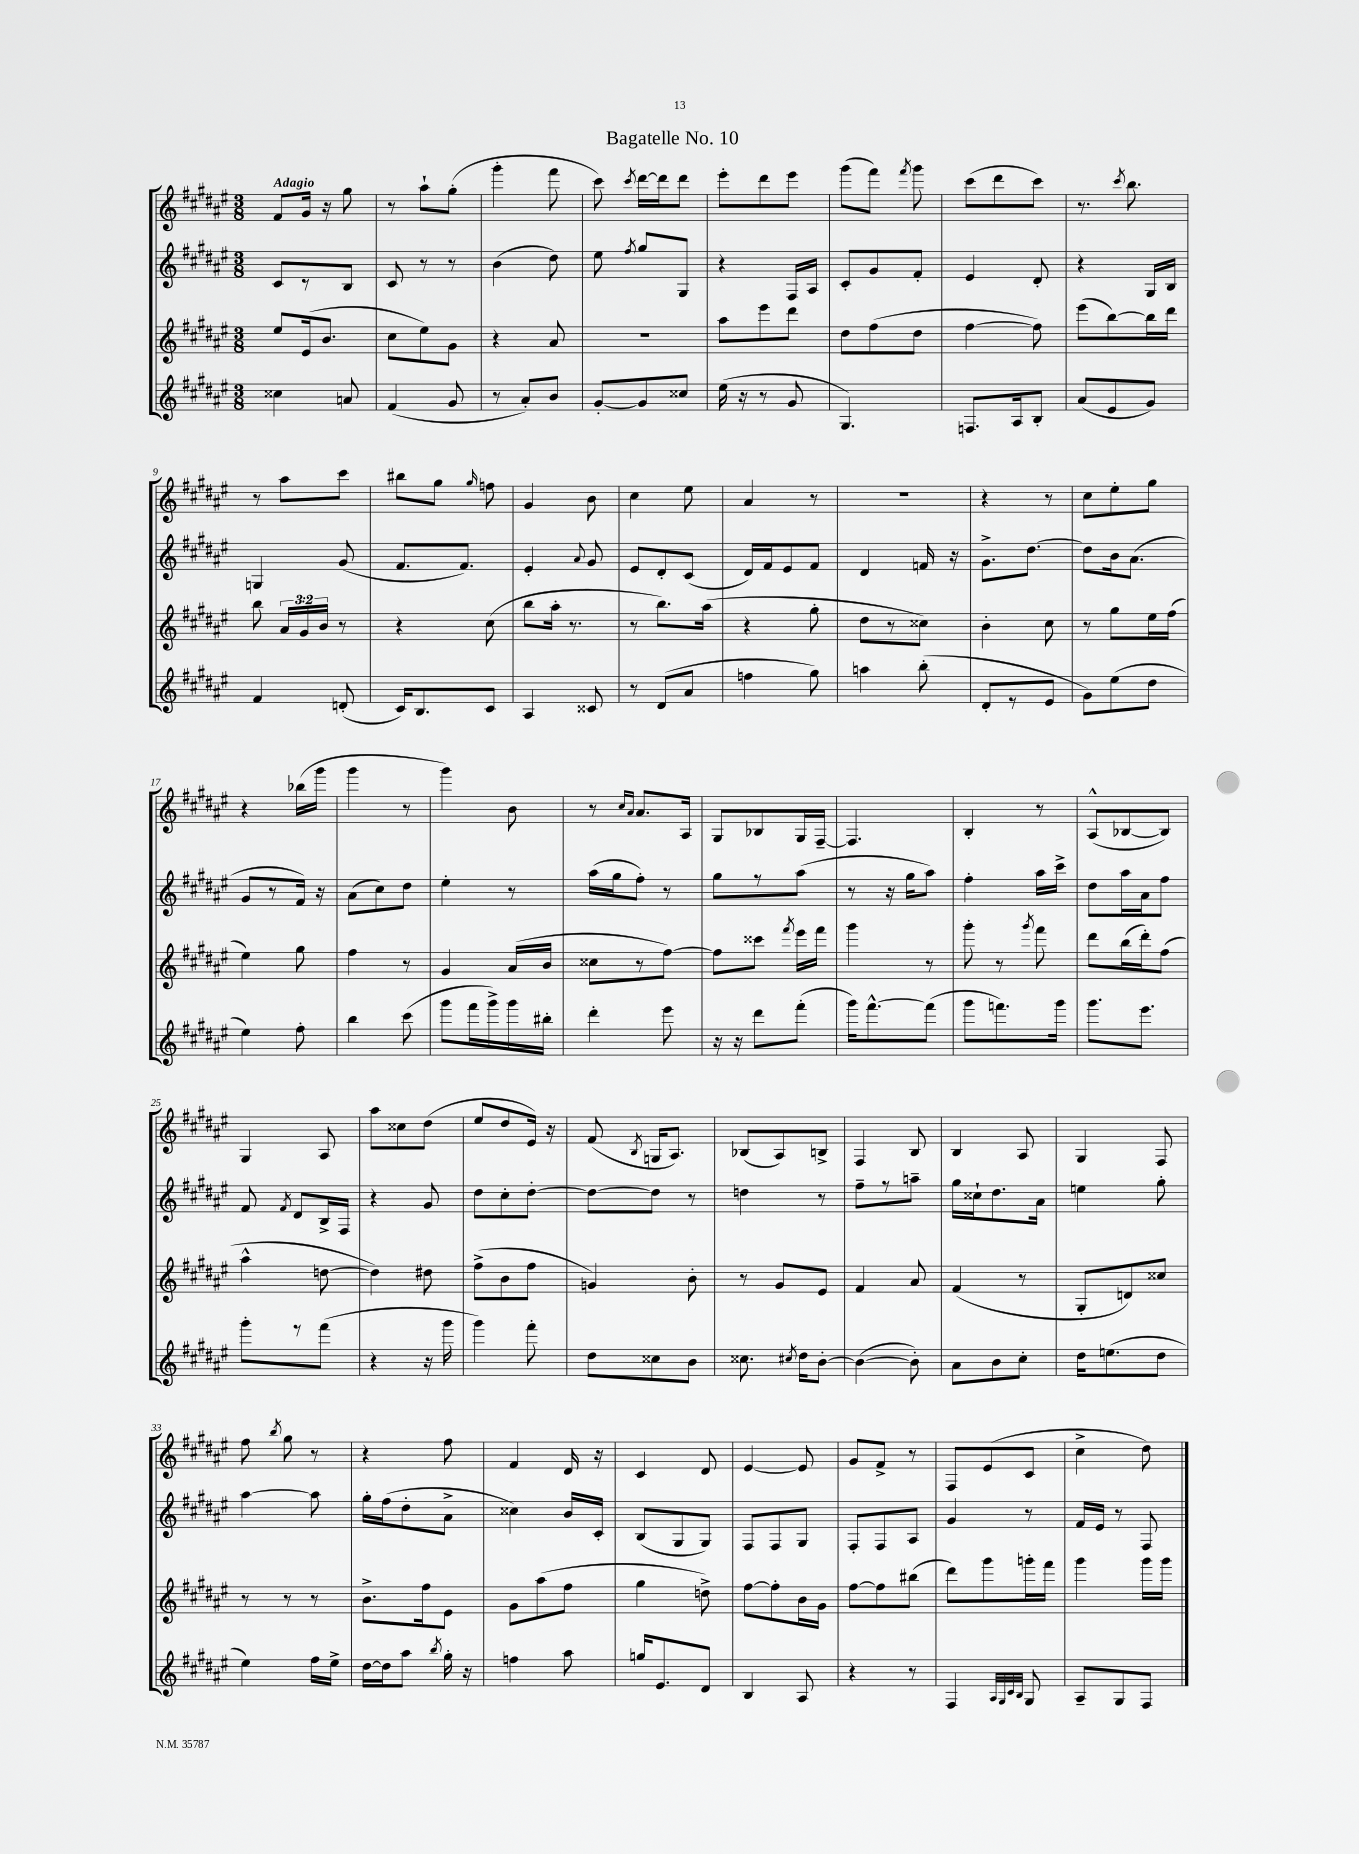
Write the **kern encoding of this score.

**kern	**kern	**kern	**kern
*part4	*part3	*part2	*part1
*staff4	*staff3	*staff2	*staff1
*clefG2	*clefG2	*clefG2	*clefG2
*k[f#c#g#d#a#e#]	*k[f#c#g#d#a#e#]	*k[f#c#g#d#a#e#]	*k[f#c#g#d#a#e#]
*M3/8	*M3/8	*M3/8	*M3/8
=1	=1	=1	=1
!	!	!	!LO:TX:a:B:t=Adagio
4cc##X\	8ee#/L	8c#/L	8f#/L
.	(16e#/k	8r	16g#/Jk
.	8.b/J	.	16r
8an/	.	8B/J	8gg#\
=2	=2	=2	=2
(4f#/	8cc#\L	8c#/	8r
.	8ee#\)	8r	8aa#`\L
8g#/	8g#\J	8r	(8gg#'\J
=3	=3	=3	=3
8r	4r	(4b\	4ggg#'\
8a#'/L)	.	.	.
8b/J	8a#/	8dd#\)	8fff#\
=4	=4	=4	=4
[8g#'/L	4.r	8ee#\	8ccc#\)
.	.	8qff#/	8qccc#/
8g#/]	.	8gg#/L	[16ddd#\LL
.	.	.	16ddd#\J]
8cc##X/J	.	8G#/J	8ddd#\J
=5	=5	=5	=5
(16ee#\	8aa#\L	4r	8eee#'\L
16r	.	.	.
8r	8eee#\	.	8ddd#\
8g#/	8ddd#\J	16F#/LL	8eee#\J
.	.	16A#/JJ	.
=6	=6	=6	=6
4.G#/)	8dd#\L	8c#'/L	(8ggg#\L
.	(8ff#\	8g#/	8fff#\J)
.	.	.	8qfff#/
.	8dd#\J	8f#'/J	8ggg#\
=7	=7	=7	=7
8.Fn/L	[4ff#\	4e#/	(8ccc#\L
.	.	.	8ddd#\
16A#/k	.	.	.
8B'/J	8ff#\])	8d#'/	8ccc#\J)
=8	=8	=8	=8
(8a#/L	(8eee#\L	4r	8.r
8e#/	[8bb\)	.	.
.	.	.	8qccc#/
.	.	.	8.bb\
8g#/J)	16bb\L]	16G#/LL	.
.	16ddd#\JJ	16B/JJ	.
!!LO:LB:g=z
=9	=9	=9	=9
4f#/	8bb\	4Gn/	8r
.	24a#/LL	.	8aa#\L
.	24g#/	.	.
.	24b/JJ	.	.
(8dn'/	8r	(8g#/	8ccc#\J
=10	=10	=10	=10
16c#/KL)	4r	8.f#/L	8bb#X\L
8.B/	.	.	.
.	.	.	8gg#\J
.	.	8.f#/J)	.
.	.	.	16qqgg#/
8c#/J	(8cc#\	.	8ffn\
=11	=11	=11	=11
4A#/	8bb\L	4e#'/	4g#/
.	16aa#'\Jk	.	.
.	8.r	.	.
.	.	8qqa#/	.
8c##X/	.	8g#/	8b\
=12	=12	=12	=12
8r	8r	8e#/L	4cc#\
(8d#/L	8.bb\L)	8d#'/	.
8a#/J	.	(8c#/J	8ee#\
.	(16aa#\Jk	.	.
=13	=13	=13	=13
4ffn\	4r	16d#/LL)	4a#/
.	.	16f#/J	.
.	.	8e#/	.
8gg#\)	8gg#'\	8f#/J	8r
=14	=14	=14	=14
4aan\	8dd#\L	4d#/	4.r
.	8r	.	.
(8bb'\	8cc##X\J)	16fn/	.
.	.	16r	.
=15	=15	=15	=15
8d#'/L	4b'\	8.g#^\L	4r
8r	.	.	.
.	.	[8.dd#\J	.
8e#/J	8cc#\	.	8r
=16	=16	=16	=16
8g#\L)	8r	8dd#\L]	8cc#\L
(8ee#\	8gg#\L	16b\k	8ee#'\
.	.	(8.a#\J	.
8dd#\J	16ee#\L	.	8gg#\J
.	(16ff#\JJ	.	.
!!LO:LB:g=z
=17	=17	=17	=17
4ee#\)	4ee#\)	8g#/L	4r
.	.	8r	.
8ff#'\	8gg#\	16f#/Jk)	(16bb-X\LL
.	.	16r	16ggg#\JJ
=18	=18	=18	=18
4bb\	4ff#\	(8a#\L	4ggg#\
.	.	8cc#\)	.
(8ccc#\	8r	8dd#\J	8r
=19	=19	=19	=19
8ggg#\L	4g#/	4ee#'\	4ggg#\)
16fff#\L	.	.	.
16ggg#^\)	.	.	.
16ggg#\	(16a#/LL	8r	8b\
16bb#X'\JJ	16b/JJ	.	.
=20	=20	=20	=20
4ddd#'\	8cc##X\L	(16aa#\LL	8r
.	.	16gg#\J	.
.	.	.	16qqcc#/LL
.	.	.	16qqa#/JJ
.	8r	8ff#'\J)	8.a#/L
8eee#\	[8ff#\J)	8r	.
.	.	.	16A#/Jk
=21	=21	=21	=21
16r	8ff#\L]	8gg#\L	8G#/L
16r	.	.	.
8ddd#\L	8ccc##X\J	8r	8B-X/
.	8qfff#/	.	.
(8fff#'\J	16eee#\LL	(8aa#\J	16G#/L
.	16fff#\JJ	.	[16F#~/JJ
=22	=22	=22	=22
16ggg#\KL)	4ggg#\	8r	4.F#/]
[8.fff#^^\	.	.	.
.	.	16r	.
.	.	16gg#\KL	.
(8fff#\J]	8r	8aa#\J)	.
=23	=23	=23	=23
8ggg#\L	8ggg#'\	4ff#'\	4B'/
8.fffn\)	8r	.	.
.	8qggg#/	.	.
.	8fff#\	16aa#\LL	8r
16ggg#\Jk	.	16ccc#^\JJ	.
=24	=24	=24	=24
8.ggg#\L	8ddd#\L	8dd#\L	(8A#^^/L
.	(16bb\L	16aa#\L	[8B-X/
8.eee#\J	16ddd#'\J)	16a#\J	.
.	(8ff#\J	8ff#\J	8B-/J])
!!LO:LB:g=z
=25	=25	=25	=25
8ggg#'\L	4aa#^^\	8f#/	4G#/
.	.	8qf#/	.
8r	.	8d#/L	.
(8fff#\J	[8ddn\	16B^/L	8A#/
.	.	16F#/JJ	.
=26	=26	=26	=26
4r	4dd\])	4r	8aa#\L
.	.	.	8cc##X\
16r	8dd#X\	8g#/	(8dd#\J
16ggg#\	.	.	.
=27	=27	=27	=27
4ggg#\)	(8ff#^\L	8dd#\L	8ee#/L
.	8b\	8cc#'\	8dd#/
8fff#'\	8ff#\J	[8dd#'\J	16e#/Jk)
.	.	.	16r
=28	=28	=28	=28
8dd#\L	4gn/)	8dd#\L_	(8f#/
.	.	.	8qB/
8cc##X\	.	8dd#\J]	16Gn/KL
.	.	.	8.A#/J)
8b\J	8b'\	8r	.
=29	=29	=29	=29
8.cc##X\	8r	4ddn\	(8B-X/L
.	8g#/L	.	8A#/)
8qcc#X/	.	.	.
16dd#\KL	.	.	.
[8b'\J	8e#/J	8r	8Bn^/J
=30	=30	=30	=30
(4b\_	4f#/	8ff#~\L	4F#/
.	.	8r	.
8b'\])	8a#/	8aan~\J	8B/
=31	=31	=31	=31
8a#\L	(4f#/	16gg#\LL	4B/
.	.	16cc##X`\J	.
8b\	.	8.dd#\	.
8cc#'\J	8r	.	8A#/
.	.	16a#\Jk	.
=32	=32	=32	=32
16dd#\KL	8G#'/L	4een\	4G#/
(8.een\	.	.	.
.	8dn/)	.	.
8dd#\J	8cc##X/J	8gg#'\	8F#/
!!LO:LB:g=z
=33	=33	=33	=33
4ee#\)	8r	[4aa#\	8ff#\
.	.	.	8qbb/
.	8r	.	8gg#\
16ff#\LL	8r	8aa#\]	8r
16ee#^\JJ	.	.	.
=34	=34	=34	=34
[16dd#\LL	8.b^\L	16gg#'\LL	4r
16dd#\J]	.	(16ff#\J	.
8aa#\J	.	8dd#'\	.
.	16ff#\k	.	.
8qbb/	.	.	.
16gg#'\	8e#\J	8a#^\J	8ff#\
16r	.	.	.
=35	=35	=35	=35
4ffn\	8g#\L	4cc##X\)	4f#/
.	(8aa#\	.	.
8aa#\	8ff#\J	16b/LL	16d#/
.	.	16c#'/JJ	16r
=36	=36	=36	=36
16ggn/KL	4gg#\	(8B/L	4c#/
8.e#/	.	.	.
.	.	8G#/	.
8d#/J	8ddn^\)	8G#/J)	8d#/
=37	=37	=37	=37
4B/	[8ff#\L	8F#/L	[4e#/
.	8ff#'\]	8F#/	.
8A#/	16b\L	8G#/J	8e#/]
.	16g#\JJ	.	.
=38	=38	=38	=38
4r	[8ff#\L	8F#'/L	8g#/L
.	8ff#\]	8F#/	8f#^/J
8r	(8bb#X\J	8A#/J	8r
=39	=39	=39	=39
4F#/	8ddd#\L)	4g#/	8F#/L
.	8ggg#\	.	(8e#/
32qqA#/LLL	.	.	.
32qqG#/	.	.	.
32qqc#/	.	.	.
32qqB/JJJ	.	.	.
8G#/	16gggn'\L	8r	8c#/J
.	16fff#\JJ	.	.
=40	=40	=40	=40
8A#~/L	4ggg#\	16f#/LL	4cc#^\
.	.	16e#/JJ	.
8G#/	.	8r	.
8F#/J	16ggg#\LL	8F#/	8dd#\)
.	16ggg#\JJ	.	.
==	==	==	==
*-	*-	*-	*-
